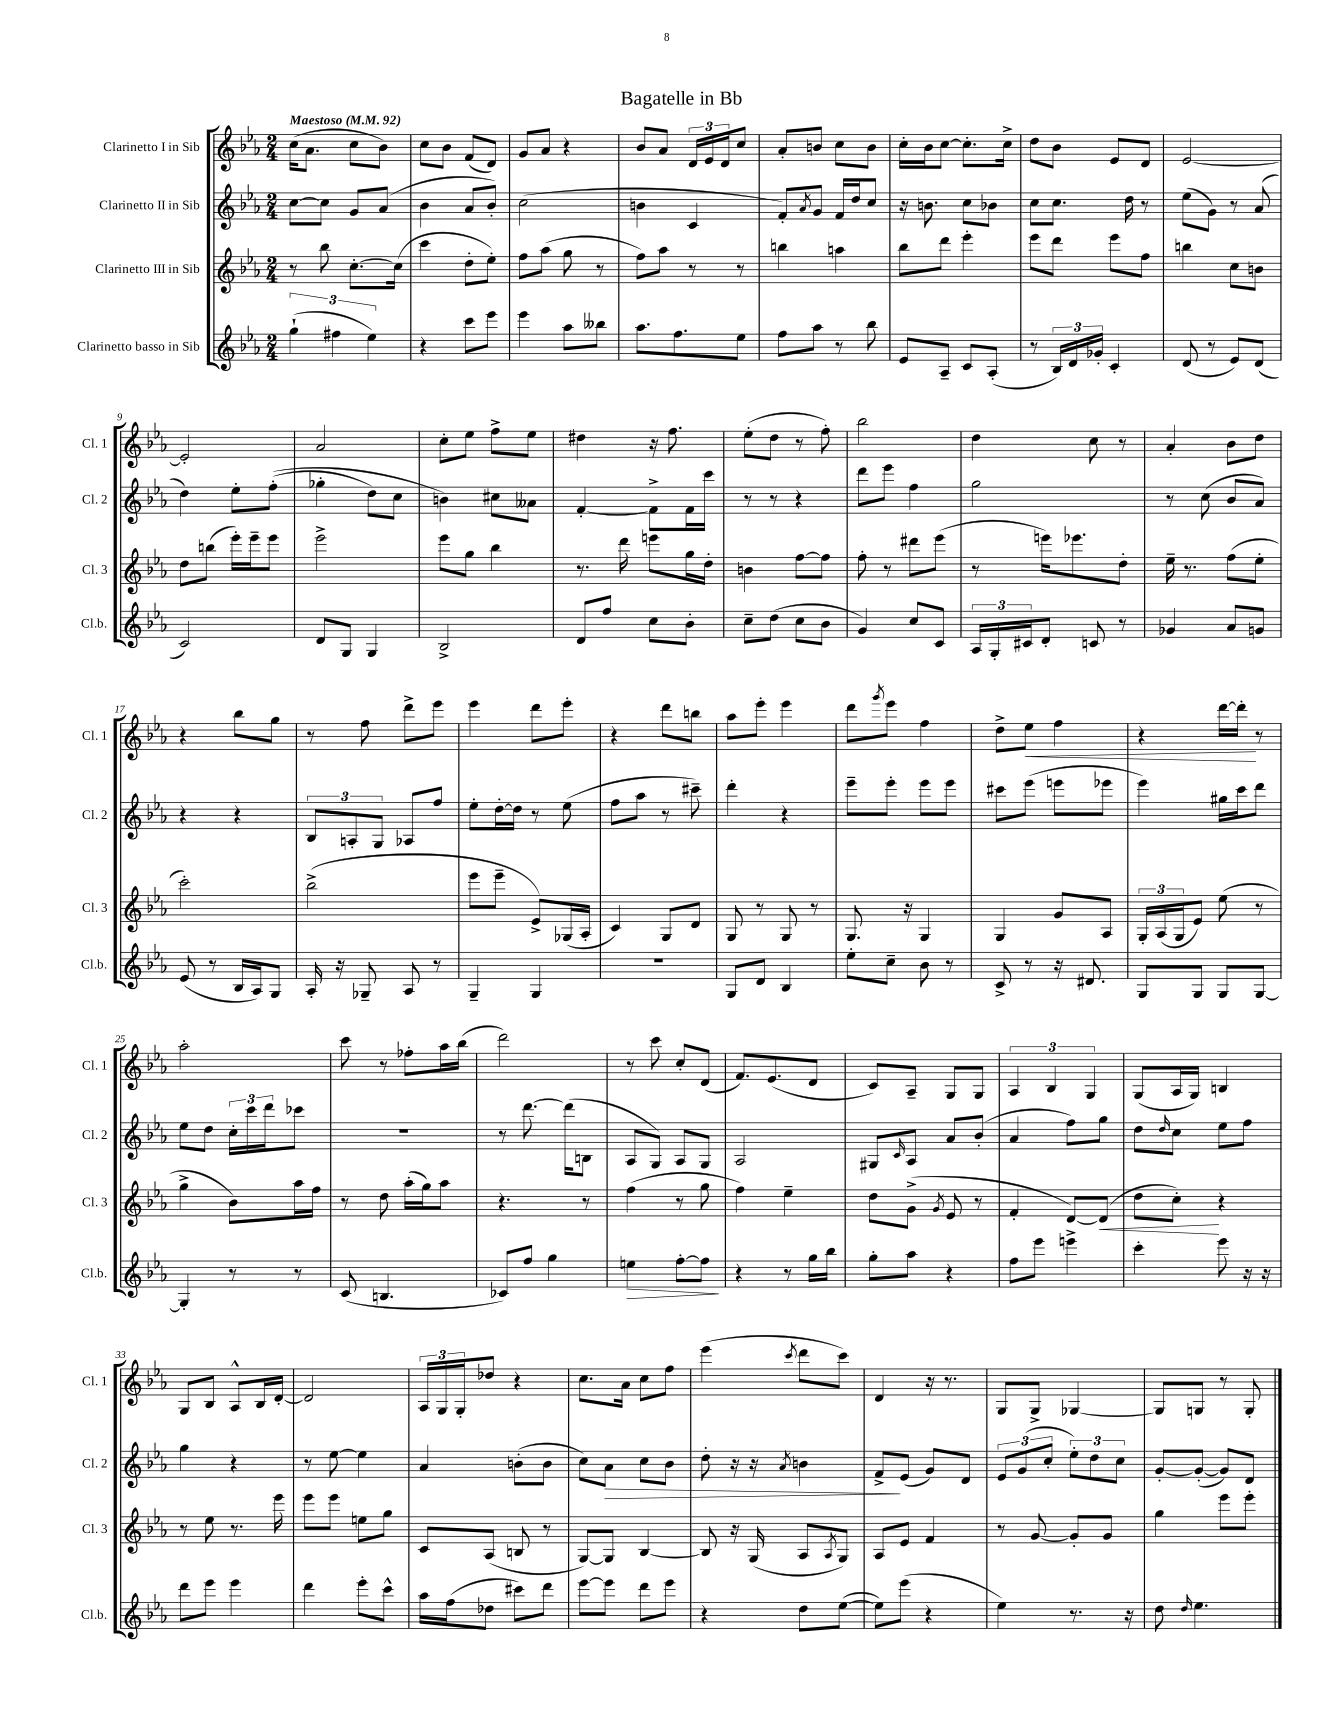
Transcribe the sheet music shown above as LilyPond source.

\header { title = "Bagatelle in Bb" }
<<
\new StaffGroup <<
\new Staff = "s0" \with { instrumentName = "Clarinetto I in Sib" shortInstrumentName = "Cl. 1" } {
    \clef treble \key ees \major \numericTimeSignature \time 2/4 \tempo "Maestoso" 4 = 92
    c''16( aes'8. c''8 bes'8) |
    c''8 bes'8 f'8( d'8) |
    g'8 aes'8 r4 |
    bes'8 aes'8 \tuplet 3/2 { d'16 ees'16 d'16 } c''8 |
    aes'8-. b'8 c''8 b'8 |
    c''16-. bes'16 c''8~ c''8.-. c''16-> |
    d''8 bes'8 ees'8 d'8 |
    ees'2~ |
    ees'2-. |
    aes'2 |
    c''8-. ees''8 f''8-> ees''8 |
    dis''4 r16 f''8. |
    ees''8-.( d''8 r8 f''8-.) |
    bes''2 |
    d''4 c''8 r8 |
    aes'4-. bes'8 d''8 |
    r4 bes''8 g''8 |
    r8 f''8 d'''8-> ees'''8 |
    ees'''4 d'''8 ees'''8-. |
    r4 d'''8 b''8 |
    aes''8 ees'''8-. ees'''4 |
    d'''8 \acciaccatura { g'''8 } ees'''8 f''4 |
    d''8-> ees''8\< f''4 |
    r4 d'''16~ d'''16-.\! r8 |
    aes''2-. |
    c'''8 r8 fes''8-. aes''16 bes''16( |
    d'''2) |
    r8 c'''8 c''8-. d'8( |
    f'8.) ees'8.( d'8 |
    c'8) aes8-- g8 g8 |
    \tuplet 3/2 { aes4 bes4 g4 } |
    g8( aes16 g16) b4 |
    g8 bes8 aes8-^ bes16 d'16~-. |
    d'2 |
    \tuplet 3/2 { aes16 g16 g16-. } des''8 r4 |
    c''8. aes'16 c''8 f''8 |
    ees'''4( \acciaccatura { c'''8 } d'''8 c'''8) |
    d'4 r16 r8. |
    g8 g8-> ges4~ |
    ges8 g8 r8 g8-. \bar "|." |
}
\new Staff = "s1" \with { instrumentName = "Clarinetto II in Sib" shortInstrumentName = "Cl. 2" } {
    \clef treble \key ees \major \numericTimeSignature \time 2/4
    c''8~ c''8 g'8 aes'8( |
    bes'4 aes'8 bes'8-.) |
    c''2( |
    b'4 c'4 |
    f'8-.) \acciaccatura { aes'8 } g'8 f'16 d''16 c''8 |
    r16 b'8. c''8 bes'8 |
    c''8 c''8. d''16 r8 |
    ees''8( g'8) r8 aes'8( |
    d''4) ees''8-. f''8-.(\( |
    ges''4-. d''8) c''8 |
    b'4\) cis''8 aeses'8 |
    f'4~-. f'8-> f'16 c'''16 |
    r8 r8 r4 |
    d'''8 ees'''8 f''4 |
    g''2 |
    r8 c''8( bes'8 aes'8) |
    r4 r4 |
    \tuplet 3/2 { bes8 a8-. g8 } aes8 f''8 |
    ees''8-. d''16~-. d''16 r8 ees''8( |
    f''8 aes''8 r8 cis'''8--) |
    d'''4-. r4 |
    ees'''8-- ees'''8-. ees'''8 ees'''8 |
    cis'''8 ees'''8( e'''8 ees'''8 |
    ees'''4) gis''16 c'''16 d'''8 |
    ees''8 d''8 \tuplet 3/2 { c''16-. c'''16 d'''16 } ces'''8 |
    r2 |
    r8 d'''8.~ d'''16( b8 |
    aes8 g8) aes8 g8 |
    aes2 |
    gis8 \grace { c'16 } aes8 aes'8 bes'8-.( |
    aes'4 f''8) g''8 |
    d''8 \grace { d''16 } c''8 ees''8 f''8 |
    g''4 r4 |
    r8 ees''8~ ees''4 |
    aes'4 b'8-.( b'8 |
    c''8) aes'8\> c''8 bes'8 |
    d''8-. r16 r16 \acciaccatura { aes'8 } b'4 |
    f'8->\! ees'8( g'8) d'8 |
    \tuplet 3/2 { ees'8 g'8( c''8-. } \tuplet 3/2 { ees''8-.) d''8 c''8 } |
    g'8~-. g'8~-.( g'8) d'8 \bar "|." |
}
\new Staff = "s2" \with { instrumentName = "Clarinetto III in Sib" shortInstrumentName = "Cl. 3" } {
    \clef treble \key ees \major \numericTimeSignature \time 2/4
    r8 bes''8 c''8.~-. c''16( |
    c'''4 d''8-. ees''8-.) |
    f''8 aes''8( g''8 r8 |
    f''8) aes''8 r8 r8 |
    b''4 a''4 |
    bes''8 d'''8 ees'''4-. |
    ees'''8 d'''8 ees'''8 f''8 |
    b''4 c''8 b'8 |
    d''8 b''8( ees'''16-.) ees'''16-- ees'''8 |
    ees'''2-> |
    ees'''8 g''8 bes''4 |
    r8. d'''16 e'''8 g''16 d''16-. |
    b'4 f''8~ f''8 |
    f''8-. r8 dis'''8 ees'''8( |
    r8 e'''16) ees'''8. d''8-. |
    ees''16-- r8. f''8( ees''8-. |
    c'''2-.) |
    bes''2->( |
    ees'''8 ees'''8-- ees'8->) ges16( aes16-. |
    c'4) g8 d'8 |
    g8 r8 g8 r8 |
    g8. r16 g4 |
    g4 g'8 aes8 |
    \tuplet 3/2 { g16-. aes16( g16 } ees'8) ees''8( r8 |
    g''4-> bes'8) aes''16 f''16 |
    r8 d''8 aes''16-.( g''16) aes''8 |
    r4. r8 |
    f''4( r8 g''8 |
    f''4) ees''4-- |
    d''8 g'8->( \acciaccatura { g'8 } ees'8 r8 |
    f'4-. d'8~) d'8\<( |
    d''8 c''8-.\!) r4 |
    r8 ees''8 r8. ees'''16 |
    ees'''8 ees'''8 e''8 g''8 |
    c'8 aes8( b8 r8 |
    g8~) g8 bes4~ |
    bes8 r16 g16( aes8 \acciaccatura { aes8 } g8) |
    aes8 ees'8 f'4 |
    r8 g'8~ g'8-. g'8 |
    g''4 ees'''8 ees'''8-. \bar "|." |
}
\new Staff = "s3" \with { instrumentName = "Clarinetto basso in Sib" shortInstrumentName = "Cl.b." } {
    \clef treble \key ees \major \numericTimeSignature \time 2/4
    \tuplet 3/2 { g''4-!( fis''4 ees''4) } |
    r4 c'''8 ees'''8 |
    ees'''4 aes''8 beses''8 |
    aes''8. f''8. ees''8 |
    f''8 aes''8 r8 bes''8 |
    ees'8 aes8-- c'8 aes8-.( |
    r8 \tuplet 3/2 { bes16) d'16 ges'16-. } c'4-. |
    d'8( r8 ees'8) d'8( |
    c'2) |
    d'8 g8 g4 |
    bes2-> |
    d'8 f''8 c''8 bes'8-. |
    c''8-- d''8( c''8 bes'8 |
    g'4) c''8 c'8 |
    \tuplet 3/2 { aes16 g16-. cis'16 } d'8-. c'8 r8 |
    ges'4 aes'8 g'8 |
    ees'8( r8 bes16 aes16) g8 |
    aes16-. r16 ges8-- aes8 r8 |
    g4-- g4 |
    R2 |
    g8 d'8 bes4 |
    ees''8-. c''8-- bes'8 r8 |
    c'8-> r8 r16 dis'8. |
    g8 g8 g8 g8~ |
    g4-. r8 r8 |
    c'8( b4. |
    ces'8) f''8 g''4 |
    e''4\> f''8~-. f''8\! |
    r4 r8 g''16 bes''16 |
    g''8-. aes''8 r4 |
    f''8 ees'''8 e'''4-> |
    c'''4-. ees'''8 r16 r16 |
    d'''8 ees'''8 ees'''4 |
    d'''4 ees'''8-. c'''8-^ |
    aes''16 f''16( des''8 cis'''8) d'''8 |
    ees'''8~ ees'''8 d'''8 ees'''8 |
    r4 d''8 ees''8~( |
    ees''8) ees'''8( r4 |
    ees''4) r8. r16 |
    d''8 \grace { d''16 } ees''4. \bar "|." |
}
>>
>>
